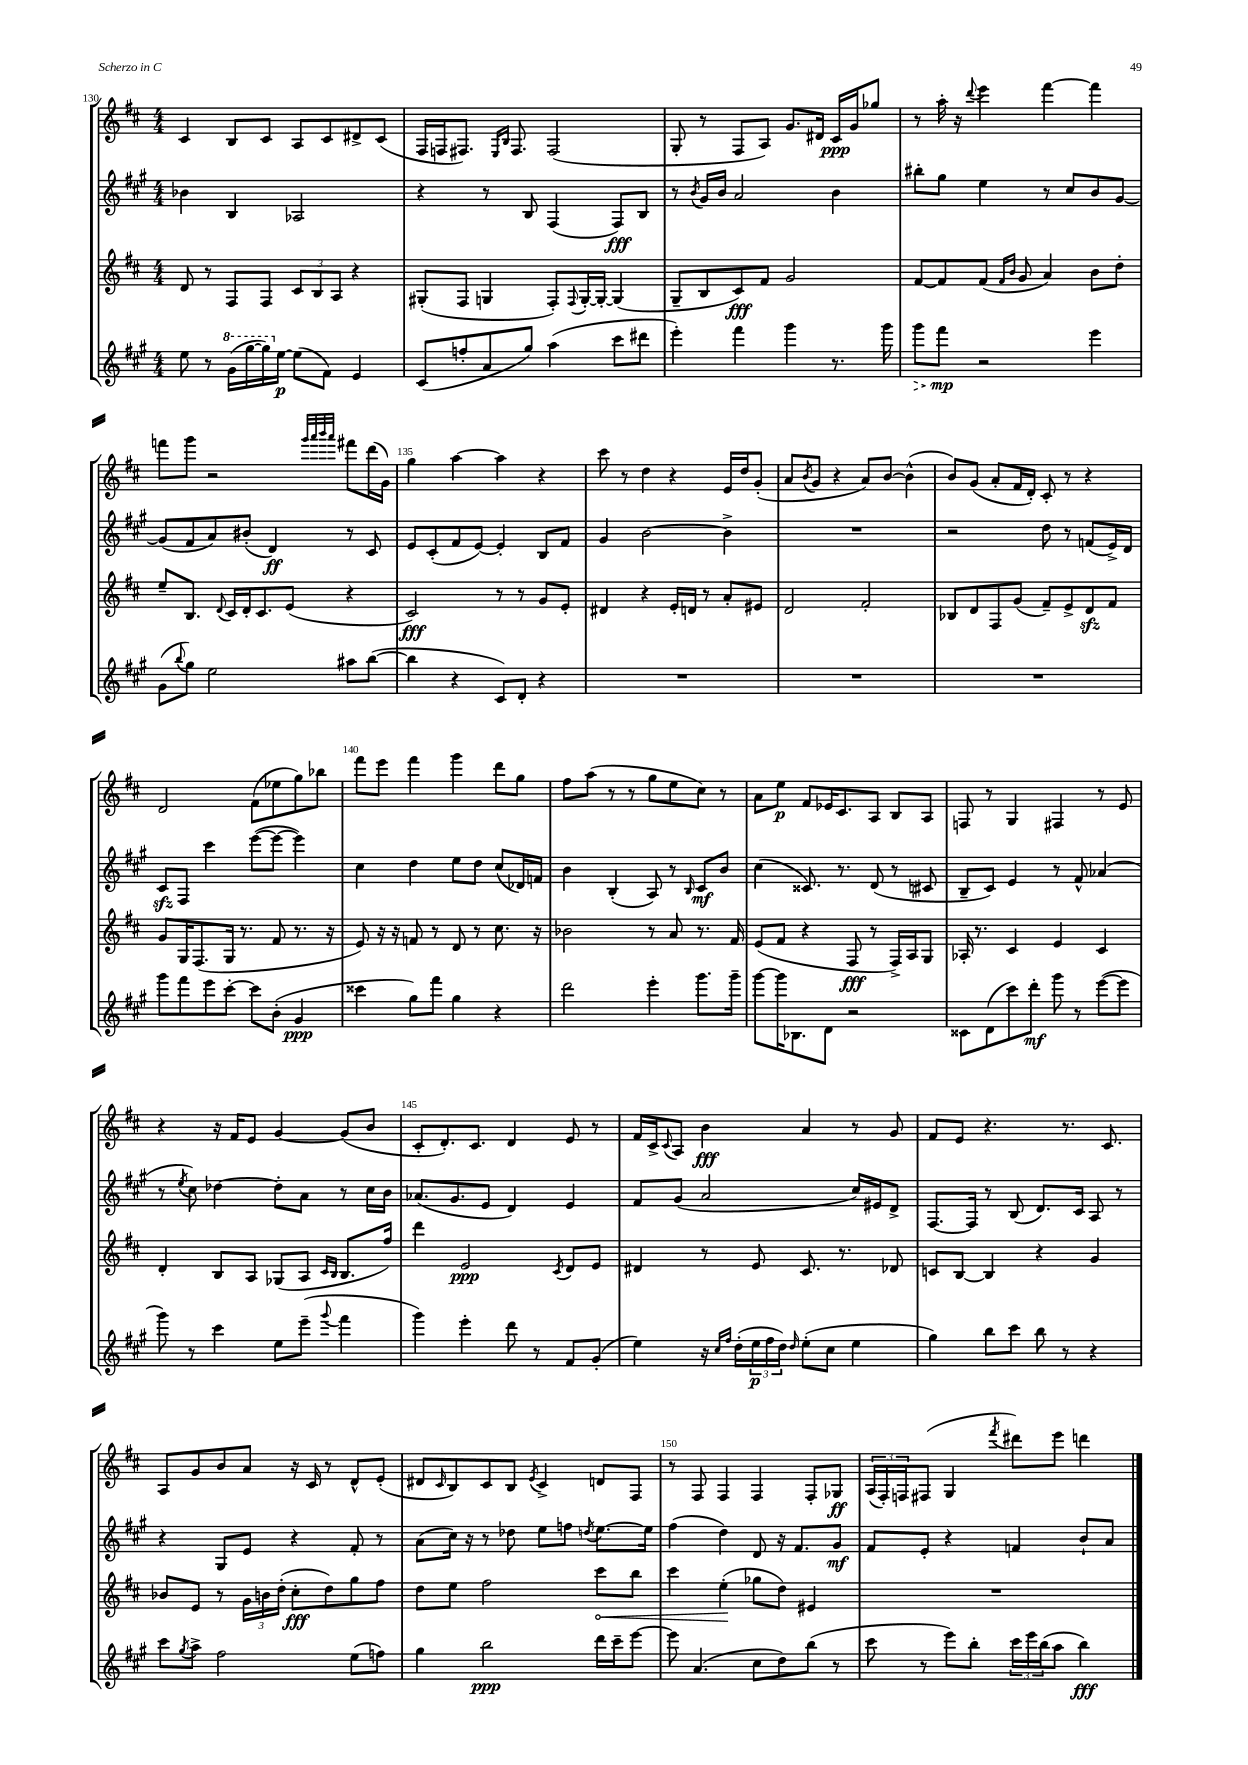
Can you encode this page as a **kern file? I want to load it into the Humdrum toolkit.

**kern	**kern	**kern	**kern
*staff4	*staff3	*staff2	*staff1
*clefG2	*clefG2	*clefG2	*clefG2
*k[f#c#g#]	*k[f#c#]	*k[f#c#g#]	*k[f#c#]
*M4/4	*M4/4	*M4/4	*M4/4
8ee	8d	4b-	4c#
8r	8r	.	.
(16gg#	8F#	4B	8B
[16ggg#	.	.	.
16ggg#])	8F#	.	8c#
[16ee	.	.	.
(8ee]	12c#	2A-	8A
.	12B	.	.
8f#)	.	.	8c#
.	12A	.	.
4e	4r	.	8d#^
.	.	.	(8c#
=	=	=	=
(8c#	(8G#'	4r	16F#
.	.	.	16F
8ff'	8F#	.	8.F#)
8a	4G	8r	.
.	.	.	16qqE
.	.	.	16qqB
.	.	.	8.F#
8gg#)	.	8B	.
(4aa	8F#')	(4F#	(2F#
.	8qqF#	.	.
.	[16G'	.	.
.	16G'_	.	.
8ccc#	(4G]	8F#)	.
8ddd#	.	8B	.
=	=	=	=
4eee')	8G~	8r	8G'
.	.	8qb	.
.	8B	16g#	8r
.	.	16b	.
4fff#	8c#)	2a	8F#
.	8f#	.	8A)
4ggg#	2g	.	8.g
.	.	.	16d#
8.r	.	4b	16c#
.	.	.	16g
.	.	.	8gg-
16ggg#	.	.	.
=	=	=	=
8ggg#	[8f#	8bb#'	8r
8fff#	8f#]	8gg#	16aa'
.	.	.	16r
.	.	.	8qqddd
2r	(8f#	4ee	4eee
.	16qqf#	.	.
.	16qqb	.	.
.	8g	.	.
.	4a)	8r	[4fff#
.	.	8cc#	.
4eee	8b	8b	4fff#]
.	8dd'	[8g#	.
=	=	=	=
(8g#	8ee~	(8g#]	8fff
8qqbb	.	.	.
8gg#)	8.B	8f#	8ggg
2ee	.	8a)	2r
.	8qqd	.	.
.	16c#	.	.
.	16d'	(8b#'	.
.	8.c#	.	.
.	.	4d)	.
.	(8e	.	.
.	.	.	32qqggg
.	.	.	32qqaaa
.	.	.	32qqbbb
.	.	.	32qqaaa
8aa#	4r	8r	8fff#
([8bb	.	8c#	(16ddd
.	.	.	16g)
=	=	=	=
4bb]	2c#)	8e	4gg
.	.	(8c#'	.
4r	.	8f#	[4aa
.	.	[8e)	.
8c#)	8r	4e']	4aa]
8d'	8r	.	.
4r	8g	8B	4r
.	8e'	8f#	.
=	=	=	=
1r	4d#	4g#	8ccc#
.	.	.	8r
.	4r	[2b	4dd
.	16e'	.	4r
.	16d	.	.
.	8r	.	.
.	8a'	4b^]	16e
.	.	.	16dd
.	8e#	.	(8g'
=	=	=	=
1r	2d	1r	8a
.	.	.	8qb
.	.	.	8g
.	.	.	4r
.	2f#'	.	8a)
.	.	.	[8b
.	.	.	(4b^^]
=	=	=	=
1r	8B-	2r	8b)
.	8d	.	(8g
.	8F#	.	8a'
.	(8g	.	16f#
.	.	.	16d')
.	8f#~)	8dd	8c#'
.	8e^	8r	8r
.	8d	(8f	4r
.	8f#	16e^)	.
.	.	16d	.
=	=	=	=
8ggg#	8g	8c#	2d
8fff#	16G	8F#	.
.	(8.F#	.	.
8eee	.	4ccc#	.
[8ccc#'	16G	.	.
.	8.r	.	.
8ccc#]	.	([8eee	(8f#
(8b'	8f#	8eee_	8ee-
4g#	8.r	4eee])	8gg)
.	.	.	8bb-
.	16r	.	.
=	=	=	=
4ccc##	8e)	4cc#	8fff#
.	16r	.	8eee
.	16r	.	.
8gg#)	8f	4dd	4fff#
8fff#	8r	.	.
4gg#	8d	8ee	4ggg
.	8r	8dd	.
4r	8.cc#	(8cc#	8ddd
.	.	16d-)	8gg
.	16r	16f	.
=	=	=	=
2ddd	2b-	4b	8ff#
.	.	.	(8aa
.	.	(4B'	8r
.	.	.	8r
4eee'	8r	8A)	8gg
.	8a	8r	8ee
.	.	16qqB	.
8.ggg#	8.r	8c#	8cc#)
.	.	8b	8r
16ggg#~	16f#	.	.
=	=	=	=
[8ggg#	(8e	(4cc#	8a
16ggg#]	8f#	.	8ee
8.B-	.	.	.
.	4r	8.c##)	8f#
8d	.	.	16e-
.	.	8.r	8.c#
2r	8F#	.	.
.	8r	(8d	8A
.	16F#^)	8r	8B
.	16A	.	.
.	8G	8c#	8A
=	=	=	=
8c##	16A-'	8B~	8F
.	8.r	.	.
(8d	.	8c#)	8r
8ccc#)	4c#	4e	4G
8ddd'	.	.	.
8ggg#	4e	8r	4F#
8r	.	8f#^^	.
([8eee	4c#	(4a-	8r
8eee]	.	.	8e
=	=	=	=
8ggg#)	4d'	8r	4r
.	.	8qee	.
8r	.	8cc#)	.
4ccc#	8B	[4dd-	16r
.	.	.	16f#
.	8A	.	8e
8ee	(8G-	8dd-']	[4g
(8eee~	8A	8a	.
.	16qqc#	.	.
8qqggg#	16qqB	.	.
4fff#	8.B	8r	(8g]
.	.	16cc#	8b
.	16ff#)	16b	.
=	=	=	=
4ggg#)	4ddd	(8.a-	8c#'
.	.	.	8.d')
.	.	8.g#	.
4eee'	2e	.	.
.	.	.	8.c#
.	.	8e	.
8ddd	.	4d)	4d
8r	.	.	.
.	8qc#	.	.
8f#	8d	4e	8e
(8g#'	8e	.	8r
=	=	=	=
4ee)	4d#	8f#	16f#
.	.	.	16c#^
.	.	.	8qqc#
.	.	(8g#	8A
16r	8r	2a	4b
16qqcc#	.	.	.
16qqff#	.	.	.
(16dd'	.	.	.
24ee	8e	.	.
24ff#	.	.	.
24dd)	.	.	.
16qqdd	.	.	.
(8ee'	8.c#	.	4a
8cc#	.	.	.
.	8.r	.	.
4ee	.	16cc#)	8r
.	.	16e#	.
.	8d-	8d^	8g
=	=	=	=
4gg#)	8c	[8.F#	8f#
.	[8B	.	8e
.	.	16F#]	.
8bb	4B]	8r	4.r
8ccc#	.	(8B	.
8bb	4r	8.d)	.
8r	.	.	8.r
.	.	16c#	.
4r	4g	8A	.
.	.	.	8.c#
.	.	8r	.
=	=	=	=
8ccc#	8b-	4r	8A
8qgg#	.	.	.
8aa^	8e	.	8g
2ff#	8r	8G#	8b
.	24g	8e	8a
.	24b	.	.
.	(24dd'	.	.
.	8cc#'	4r	16r
.	.	.	16c#
.	8dd)	.	8r
(8ee	8gg	8f#'	8d^^
8ff)	8ff#	8r	(8e'
=	=	=	=
4gg#	8dd	(8a	8d#
.	.	.	16qqc#
.	8ee	16cc#)	8B)
.	.	16r	.
2bb	2ff#	8r	8c#
.	.	8dd-	8B
.	.	.	8qe
.	.	8ee	4c#^
.	.	8ff	.
.	.	8qdd	.
16ddd	8ccc#	[8.ee	8d
16ccc#~	.	.	.
[8eee	8bb	.	8F#
.	.	16ee]	.
=	=	=	=
8eee]	4ccc#	(4ff#	8r
(4.a	.	.	8F#
.	(4ee'	4dd)	4F#
8cc#	8gg-	8d	4F#
8dd)	8dd)	16r	.
.	.	8.f#	.
(8bb	4e#	.	8F#'
8r	.	8g#	8G-
=	=	=	=
8ccc#	1r	8f#	(24A
.	.	.	24F#')
.	.	.	24F
8r	.	8e'	(8F#
8eee)	.	4r	4G
8bb'	.	.	.
.	.	.	8qfff#
24ccc#	.	4f	8ddd#)
24eee	.	.	.
(24bb	.	.	.
8aa	.	.	8eee
4bb)	.	8b`	4ddd
.	.	8a	.
==	==	==	==
*-	*-	*-	*-
